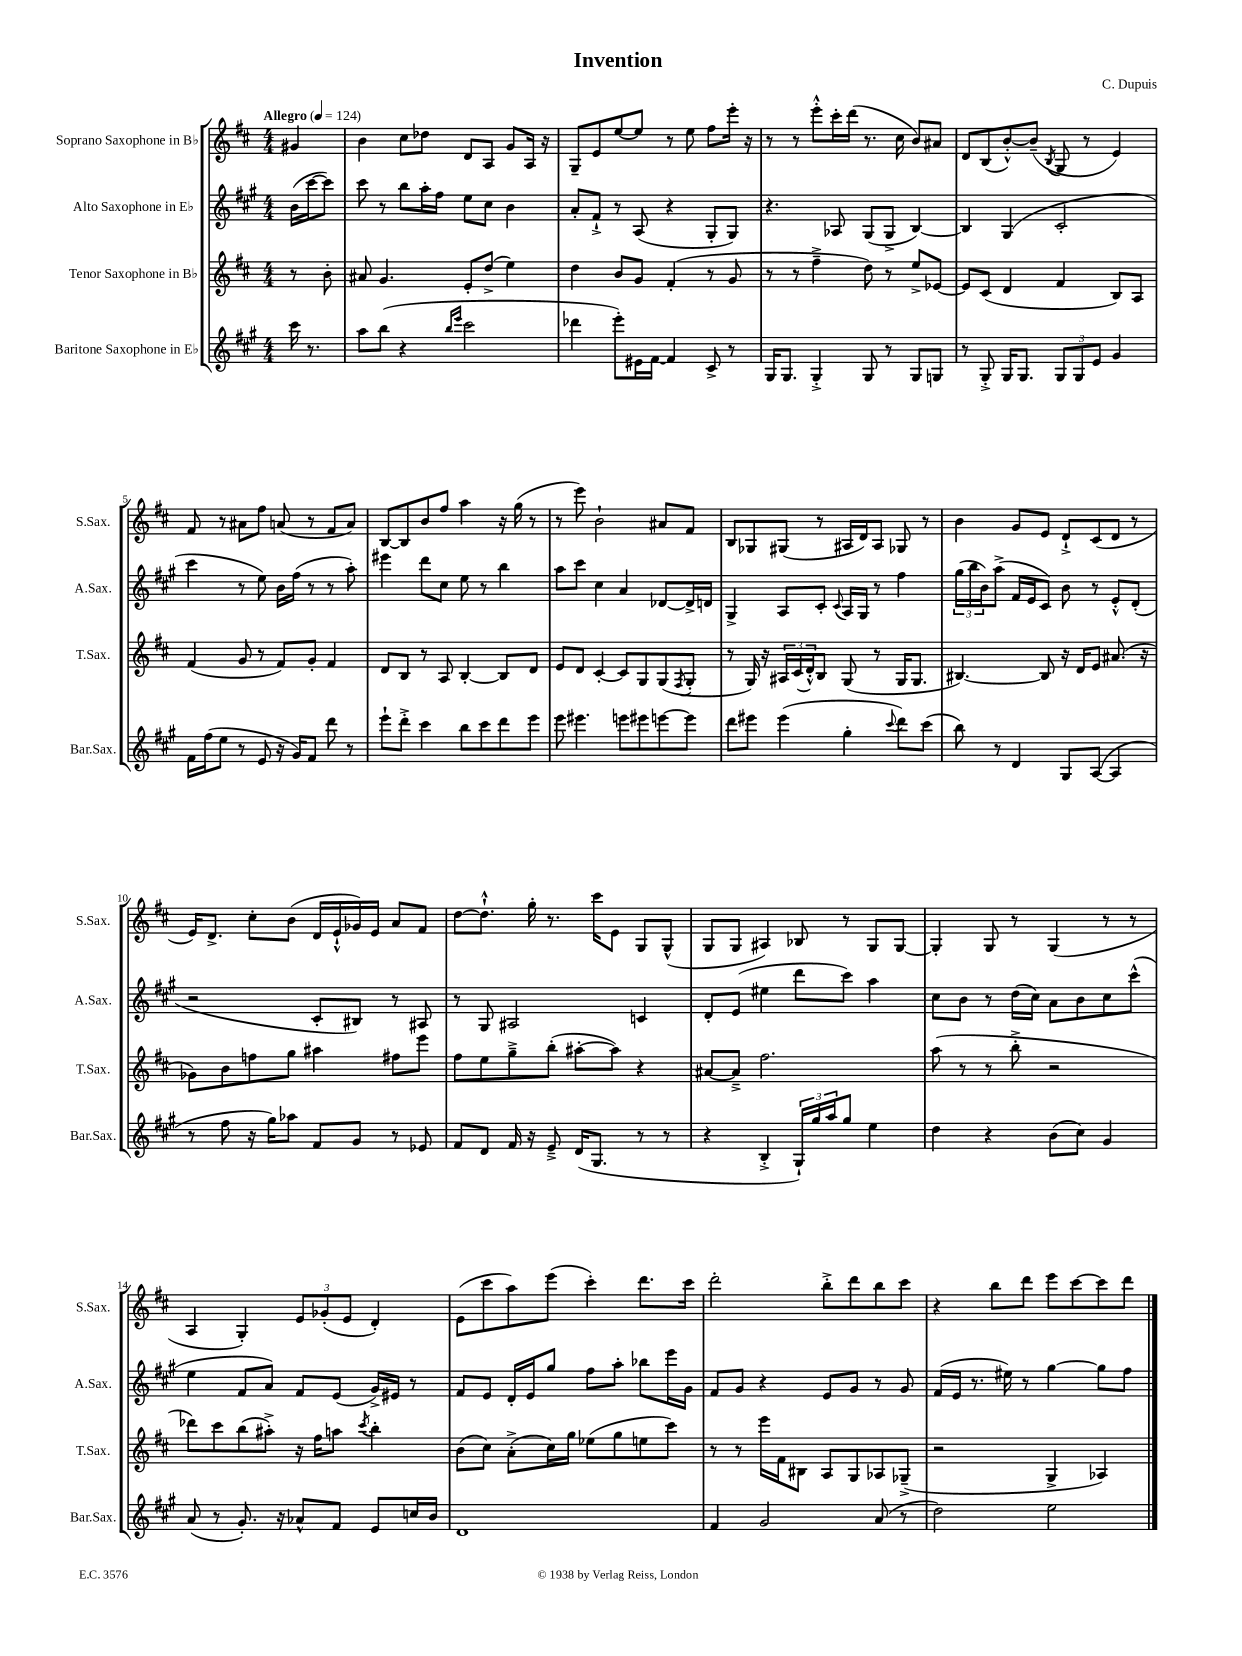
\header { title = "Invention" composer = "C. Dupuis" }
<<
\new StaffGroup <<
\new Staff = "s0" \with { instrumentName = "Soprano Saxophone in Bb" shortInstrumentName = "S.Sax." } {
    \clef treble \key d \major \numericTimeSignature \time 4/4 \partial 4 \tempo "Allegro" 4 = 124
    gis'4 |
    b'4 cis''8 des''8 d'8 a8 g'8 a16 r16 |
    g8-- e'8 e''8~ e''8 r8 e''8 fis''8 e'''16-. r16 |
    r8 r8 e'''8-.-^ cis'''16-. d'''16( r8. cis''16 b'8) ais'8 |
    d'8 b8( b'8~-.-^) b'8--( \acciaccatura { b8 } g8 r8 e'4) |
    fis'8 r8 ais'8 fis''8 a'8( r8 fis'8 a'8) |
    b8~ b8 b'8 fis''8 a''4 r16 g''16( r8 |
    r8 e'''8) b'2-! ais'8 fis'8 |
    b8 ges8 gis8( r8 ais16 d'16) ais8 ges8 r8 |
    b'4 g'8 e'8 d'8-!-> cis'8( d'8 r8 |
    e'16) d'8.-> cis''8-. b'8( d'16 e'16-!-^ ges'16) e'16 a'8 fis'8 |
    d''8~ d''8.-!-^ g''16-. r8. cis'''16 e'8 g8 g8-^( |
    g8 g8 ais4) bes8 r8 g8 g8~ |
    g4-. g8 r8 g4( r8 r8 |
    a4 g4-.) \tuplet 3/2 { e'8 ges'8-.( e'8 } d'4-.) |
    e'8( cis'''8 a''8) e'''8( cis'''4-.) d'''8. cis'''16 |
    d'''2-. b''8-.-> d'''8 b''8 cis'''8 |
    r4 b''8 d'''8 e'''8 cis'''8~ cis'''8 d'''8 \bar "|." |
}
\new Staff = "s1" \with { instrumentName = "Alto Saxophone in Eb" shortInstrumentName = "A.Sax." } {
    \clef treble \key a \major \numericTimeSignature \time 4/4 \partial 4
    b'16( cis'''16~ cis'''8) |
    cis'''8 r8 b''8 a''16-. fis''16 e''8 cis''8 b'4 |
    a'8-. fis'8-!-> r8 a8( r4 gis8-. gis8) |
    r4. aes8 gis8( gis8-> b4~) |
    b4 gis4( cis'2-. |
    cis'''4 r8 e''8) b'16 fis''16( r8 r8 a''8-.) |
    eis'''4 d'''8 cis''8 e''8 r8 b''4 |
    a''8 cis'''8 cis''4 a'4 des'8~ des'16-> d'16 |
    gis4-> a8 cis'8-. \appoggiatura { cis'8 } a16 gis16 r8 fis''4 |
    \tuplet 3/2 { gis''16( b''16 b'16) } a''8->( fis'16 e'16 cis'8) b'8 r8 e'8-.-^ d'8-.( |
    r2 cis'8-. bis8) r8 ais8 |
    r8 gis8 ais2 c'4 |
    d'8-. e'8( eis''4 d'''8 cis'''8) a''4 |
    cis''8 b'8 r8 d''16( cis''16) a'8 b'8 cis''8 cis'''8-^( |
    e''4 fis'8 a'8) fis'8 e'8( gis'16->) eis'16 r8 |
    fis'8 e'8 d'16-. e'16 gis''8 fis''8 a''8-. bes''8 e'''16 gis'16 |
    fis'8 gis'8 r4 e'8 gis'8 r8 gis'8 |
    fis'16( e'16 r8. eis''16) r8 gis''4~ gis''8 fis''8 \bar "|." |
}
\new Staff = "s2" \with { instrumentName = "Tenor Saxophone in Bb" shortInstrumentName = "T.Sax." } {
    \clef treble \key d \major \numericTimeSignature \time 4/4 \partial 4
    r8 b'8-. |
    ais'8 g'4. e'8-. d''8->( e''4) |
    d''4 b'8 g'8 fis'4-.( r8 g'8 |
    r8 r8 fis''4---> d''8) r8 e''8-> ees'8~ |
    ees'8 cis'8( d'4 fis'4 b8) a8 |
    fis'4( g'8 r8 fis'8) g'8-. fis'4 |
    d'8 b8 r8 a8 b4~-. b8 d'8 |
    e'8 d'8 cis'4~-. cis'8 g8 g8( \acciaccatura { fis8 } g8-. |
    r8 g16) r16 \tuplet 3/2 { ais16 cis'16( d'16-.-^) } b8 g8( r8 g16 g8. |
    bis4.~) bis8 r16 d'16 e'8 ais'8.( r16 |
    ges'8) b'8 f''8 g''8 ais''4 fis''8 e'''8 |
    fis''8 e''8 g''8---> b''8-.( ais''8~-. ais''8) r4 |
    ais'8~ ais'8---> fis''2. |
    a''8( r8 r8 b''8-.-> r2 |
    des'''8) cis'''8 b''8( ais''8-.->) r16 fis''16 a''8 \acciaccatura { cis'''8 } b''4-. |
    b'8( cis''8) a'8-.->( cis''16) g''16 ees''8( g''8 e''8 cis'''8) |
    r8 r8 e'''16 fis'16 bis8 a8 g8 aes8 ges8--->( |
    r2 g4-> aes4) \bar "|." |
}
\new Staff = "s3" \with { instrumentName = "Baritone Saxophone in Eb" shortInstrumentName = "Bar.Sax." } {
    \clef treble \key a \major \numericTimeSignature \time 4/4 \partial 4
    cis'''16 r8. |
    a''8 b''8( r4 \grace { b''16 e'''16 } cis'''2 |
    des'''4 e'''8-.) eis'16 fis'16~ fis'4 cis'8-> r8 |
    gis16 gis8. gis4-.-> gis8 r8 gis8 g8 |
    r8 gis8-.-> gis16 gis8. \tuplet 3/2 { gis8 gis8 e'8 } gis'4 |
    fis'16 fis''16( e''8 r8 e'8 r16 gis'16) fis'8 d'''8 r8 |
    e'''8-! d'''8-.-> cis'''4 b''8 cis'''8 d'''8 e'''8 |
    e'''8 eis'''4. e'''8 eis'''8 e'''8~ e'''8 |
    d'''8 eis'''8 eis'''4( gis''4-. \appoggiatura { cis'''8 } d'''8) cis'''8( |
    b''8) r8 d'4 gis8 a8~( a4 |
    r8 fis''8 r16 gis''16) aes''8 fis'8 gis'8 r8 ees'8 |
    fis'8 d'8 fis'16 r16 e'8---> d'16( gis8. r8 r8 |
    r4 b4-.-> \tuplet 3/2 { gis16-!) gis''16 a''16 } gis''8 e''4 |
    d''4 r4 b'8( cis''8) gis'4 |
    a'8( r8 gis'8.-.) r16 aes'8-^ fis'8 e'8 c''16 b'16 |
    d'1 |
    fis'4 gis'2 a'8( r8 |
    d''2) e''2 \bar "|." |
}
>>
>>
